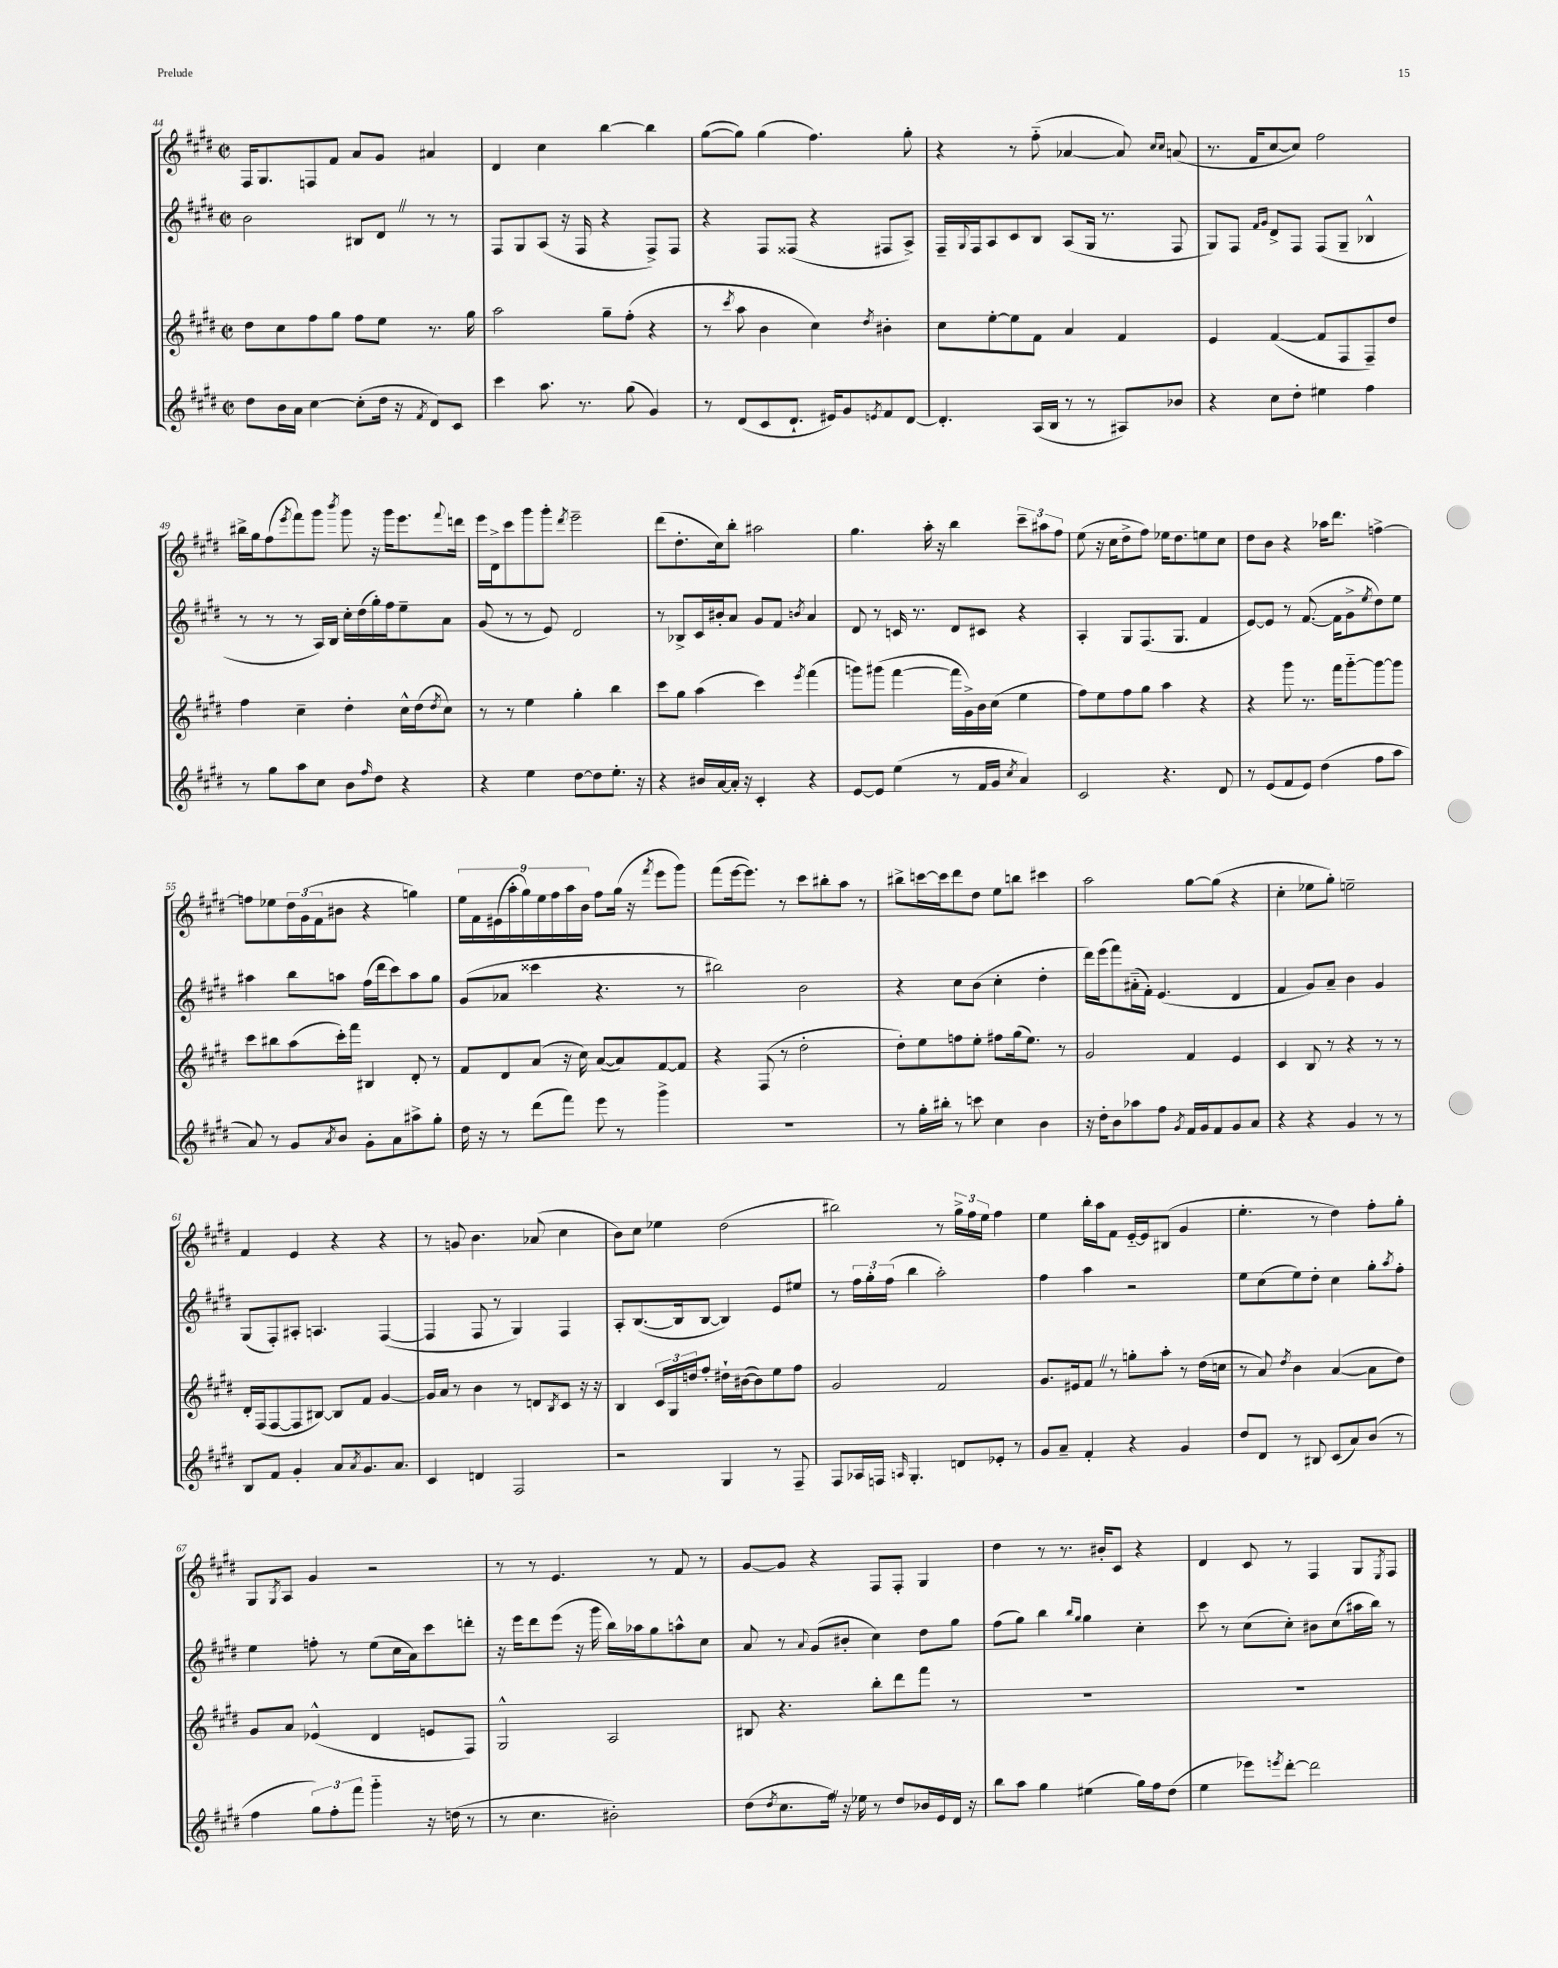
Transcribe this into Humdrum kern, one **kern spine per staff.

**kern	**kern	**kern	**kern
*staff4	*staff3	*staff2	*staff1
*clefG2	*clefG2	*clefG2	*clefG2
*k[f#c#g#d#]	*k[f#c#g#d#]	*k[f#c#g#d#]	*k[f#c#g#d#]
*M2/2	*M2/2	*M2/2	*M2/2
*met(c|)	*met(c|)	*met(c|)	*met(c|)
8dd#	8dd#	2b	16F#
.	.	.	8.G#
16b	8cc#	.	.
16a	.	.	.
[4cc#	8ff#	.	8F
.	8gg#	.	8f#
(8cc#']	8ff#	8B#	8a
16dd#	8ee	8d#	8g#
16r	.	.	.
8qf#	.	.	.
8d#)	8.r	8r	4a#
8c#	.	8r	.
.	16gg#	.	.
=	=	=	=
4ccc#	2aa	8F#	4d#
.	.	8G#	.
8.aa	.	(8A	4cc#
.	.	16r	.
8.r	.	16F#	.
.	8gg#~	4r	[4bb
(8gg#	(8ff#'	.	.
4g#)	4r	8F#^)	4bb]
.	.	8F#	.
=	=	=	=
8r	8r	4r	([8gg#
.	8qccc#	.	.
(8d#	8aa	.	8gg#])
8c#	4b	8F#	(4gg#
8.d#`	.	(8F##	.
.	4cc#)	4r	4.ff#)
16e#)	.	.	.
8g#	.	.	.
8qe	8qdd#	.	.
8f#	4b#'	8F#	.
[8d#	.	8A^)	8gg#'
=	=	=	=
4.d#']	8cc#	16F#~	4r
.	.	8qqG#	.
.	.	16F#	.
.	[8ee'	8A	.
.	8ee]	8c#	8r
(16A	8f#	8B	(8ff#'~
16B	.	.	.
8r	4a	(8A	[4a-
8r	.	16G#	.
.	.	8.r	.
8A#)	4f#	.	8a-])
.	.	.	16qqcc#
.	.	.	16qqcc#
8b-	.	8F#	(8a
=	=	=	=
4r	4e	8G#)	8.r
.	.	8F#	.
.	.	.	16f#
.	.	16qqf#	.
.	.	16qqg#	.
8cc#	([4f#	8d#^	[8cc#
8dd#'	.	8F#	8cc#])
4ee#	8f#]	(8F#	2ff#
.	8F#	8G#~	.
4ff#	8F#~)	4B-^^	.
.	8dd#	.	.
=	=	=	=
8r	4ff#	8r	16bb#^
.	.	.	16gg#
8gg#	.	8r	(8ff#
.	.	.	8qeee
8aa	4cc#~	8r	8fff#)
8cc#	.	16A)	8ggg#
.	.	16B	.
.	.	.	8qbbb
8b	4dd#'	16cc#'	8ggg#
.	.	(16dd#	.
16qqff#	.	.	.
8dd#	.	16gg#')	16r
.	.	16ff#	16ggg#
4r	16cc#^^	8ee~	8.eee
.	(16dd#	.	.
.	8qdd#	.	.
.	8cc#)	8a	.
.	.	.	8qqfff#
.	.	.	16ddd
=	=	=	=
4r	8r	(8g#	16eee
.	.	.	16d#^
.	8r	8r	8ccc#
4ee	4ee	8r	8ggg#
.	.	8e)	8ggg#'
.	.	.	8qddd#
[8dd#	4gg#'	2d#	2eee~
8dd#]	.	.	.
8.ee'	4bb	.	.
16r	.	.	.
=	=	=	=
4r	8ccc#	8r	(8ddd#
.	8gg#	8B-^	8.dd#'
16b#	(4aa	16c#	.
[16a	.	16b#'	16cc#)
16a']	.	8a	8bb'
16r	.	.	.
4c#'	4ccc#)	8g#	2aa#
.	.	8f#	.
.	8qeee	8qb	.
4r	(4fff#	4a	.
=	=	=	=
[8e	8ggg)	8d#	4.gg#
8e]	(8ggg#	8r	.
(4ee	[4fff#	16c	.
.	.	8.r	.
.	.	.	16aa'
.	.	.	16r
8r	16fff#]	8d#	4bb
.	16g#^)	.	.
16f#	16b	8c#	.
16g#	(16cc#	.	.
8qcc#	.	.	.
4a)	4ee	4r	12ccc#~
.	.	.	12aa#
.	.	.	12ff#
=	=	=	=
2c#	8ff#)	4A'	(8ee
.	8ee	.	16r
.	.	.	16cc#
.	8ff#	8G#	8dd#^
.	8gg#	(8.F#	8ff#)
4.r	4aa	.	16ee-
.	.	8.G#	8.dd#
.	4r	4f#	8ee
8d#	.	.	8cc#
=	=	=	=
8r	4r	[8e)	8dd#
(8e	.	8e]	8b
8f#	8ggg#	8r	4r
8e)	8.r	([8.f#	.
(4dd#	.	.	16aa-
.	16fff#	16f#]	8.ddd#
.	[8ggg#'~	8g#^	.
.	.	8qee	.
8ff#	8ggg#_	8dd#)	[4ff^
8aa	8ggg#]	8ee	.
=	=	=	=
8a)	8ccc#	4aa#	8ff]
8r	8bb#	.	8ee-
8g#	(8aa	8bb	24dd#
.	.	.	(24g#
.	.	.	24f#
8qa	.	.	.
8b	16ccc#')	8aa	8b#
.	16fff#	.	.
8g#'	4B#	(16ff#	4r
.	.	16ddd#	.
8a	.	8ccc#)	.
8aa#^	8d#'	8aa	4gg)
8gg#'	8r	8gg#	.
=	=	=	=
16dd#	8f#	(8g#	18ee
.	.	.	18f#
16r	.	.	.
.	.	.	(18e#
8r	8d#	8a-	.
.	.	.	18aa'
.	.	.	18gg#)
(8ddd#	(8a	4ccc##	.
.	.	.	18ee
.	.	.	18ff#
8fff#)	16r	.	.
.	.	.	18aa
.	16cc#)	.	.
.	.	.	18b
8eee	([8a	4.r	8ff#
8r	8a])	.	(16gg#
.	.	.	16r
.	.	.	8qfff#
4ggg#^	[8f#	.	8eee
.	8f#]	8r	8ggg#)
=	=	=	=
1r	4r	2bb#)	(8fff#
.	.	.	[16eee
.	.	.	8.eee])
.	(8F#	.	.
.	8r	.	8r
.	2dd#'	2b	8ccc#
.	.	.	8bb#'
.	.	.	8aa
.	.	.	8r
=	=	=	=
8r	8dd#')	4r	8bb#^
16gg#'	8ee	.	[16ccc
16bb#'	.	.	16ccc]
8r	8ff	8cc#	8ddd#
8ccc	8ee'	(8b	8dd#
4cc#	8ff#	4cc#'	8ee
.	(16gg#	.	8bb
.	8.ee)	.	.
4b	.	4dd#'	4ccc#
.	8r	.	.
=	=	=	=
16r	2g#	16ddd#)	2aa
16dd#'	.	(16eee	.
8b	.	8fff#)	.
8aa-	.	(16a#'~	.
.	.	16f#')	.
8ff#	.	(4.e	.
8qg#	.	.	.
16f#	4f#	.	[8gg#
16g#	.	.	.
8f#	.	.	(8gg#]
8g#	4e	4d#	4r
8a	.	.	.
=	=	=	=
4r	4c#	4f#	4cc#'
4r	8B	8g#)	8ee-
.	8r	8a~	8gg#')
4g#	4r	4b	2ee~
8r	8r	4g#	.
8r	8r	.	.
=	=	=	=
8B	16d#'	(8G#	4f#
.	(16F#	.	.
8f#	[8F#	8F#')	.
4g#'	8F#]	8A#'	4e
.	[8B#)	4.A	.
8a	8B#]	.	4r
8qa	.	.	.
8.g#	8f#	.	.
.	[4g#	([4F#	4r
8.a	.	.	.
=	=	=	=
4c#	16g#]	4F#]	8r
.	16a	.	.
.	8r	.	8g
4d	4b	8F#	4.b
.	.	8r	.
2F#	8r	4G#)	.
.	8d	.	(8a-
.	8qB	.	.
.	8c#	4F#	4cc#
.	16r	.	.
.	16r	.	.
=	=	=	=
2r	4B	8A'	8b)
.	.	([8.B	8cc#
.	24c#	.	4ee-
.	24G#	.	.
.	.	16B]	.
.	24dd	.	.
.	8ff#'	[8B	.
4G#	16dd#`	4B])	(2dd#
.	([16b#	.	.
.	8b#])	.	.
8r	8ee	8e	.
8F#~	8ff#	8ee#	.
=	=	=	=
8F#	2g#	8r	2bb#)
16A-	.	24ff#	.
.	.	24gg#'	.
16F	.	.	.
.	.	(24ff#	.
16qqA	.	.	.
4.G#'	.	4bb	.
.	2f#	2aa')	8r
8d	.	.	24gg#^
.	.	.	24ff#
.	.	.	24ee
8e-'	.	.	4ff#
8r	.	.	.
=	=	=	=
8g#	8.g#	4ff#	4ee
8a~	.	.	.
.	16e#	.	.
4f#'	8f#	4aa	16bb'
.	.	.	16aa
.	8r	.	8f#
4r	8gg'	2r	[16e'~
.	.	.	16e]
.	8aa'	.	(8B#
4g#	8r	.	4g#
.	(16dd#	.	.
.	16cc	.	.
=	=	=	=
8dd#	8r	8ee	4.ee'
8d#	8a)	(8cc#	.
.	8qdd#	.	.
8r	4b	8ee)	.
8B#	.	8dd#'	8r
(8c#	([4a	4cc#	4dd#)
8a)	.	.	.
(8b	8a]	8gg#'	8ff#'
.	.	8qaa	.
8r	8dd#)	8ff#'	8gg#'
=	=	=	=
4ff#	8g#	4ee	8G#
.	.	.	8qG#
.	8a	.	8A
12gg#)	(4e-^^	8ff'	4g#
12ff#'	.	.	.
.	.	8r	.
12fff#	.	.	.
4ggg#'~	4d#	(8ee	2r
.	.	16cc#	.
.	.	16a)	.
16r	8e	8ccc#	.
(16dd	.	.	.
8r	8F#)	8ddd'	.
=	=	=	=
8r	2G#^^	16r	8r
.	.	16eee	.
4.cc#	.	8ddd#	8r
.	.	(8eee	4.e
.	.	16r	.
.	.	16ggg#	.
2b#')	2A	16bb)	.
.	.	16aa-	.
.	.	8gg#	8r
.	.	8aa^^	8f#
.	.	8cc#	8r
=	=	=	=
(8dd#	8B#	8a	[8g#
8qdd#	.	.	.
8.cc#	4.r	8r	8g#]
.	.	8qqa	.
.	.	(8g#	4r
16ff#)	.	.	.
16r	.	8b#'	.
16ee-	.	.	.
8r	8bb'	4cc#)	8F#
8dd#	8ddd#	.	8F#'
16b-	8fff#	8dd#	4G#
16e	.	.	.
16d#	8r	8gg#	.
16r	.	.	.
=	=	=	=
8bb	1r	(8ff#	4dd#
8aa	.	8gg#)	.
4gg#	.	4bb	8r
.	.	.	8.r
.	.	16qqbb	.
.	.	16qqgg#	.
(4ee#	.	4gg#	.
.	.	.	16b#'
.	.	.	8c#
16gg#)	.	4cc#'	4r
16ff#	.	.	.
(8dd#	.	.	.
=	=	=	=
4ee	1r	8ccc#	4d#
.	.	8r	.
8eee-)	.	(8cc#	8c#
8qeee	.	.	.
[8ddd#'	.	8cc#')	8r
2ddd#]	.	8b#	4F#
.	.	(8cc#	.
.	.	16aa#	8G#
.	.	16bb)	.
.	.	.	8qE
.	.	8r	8F#
==	==	==	==
*-	*-	*-	*-
